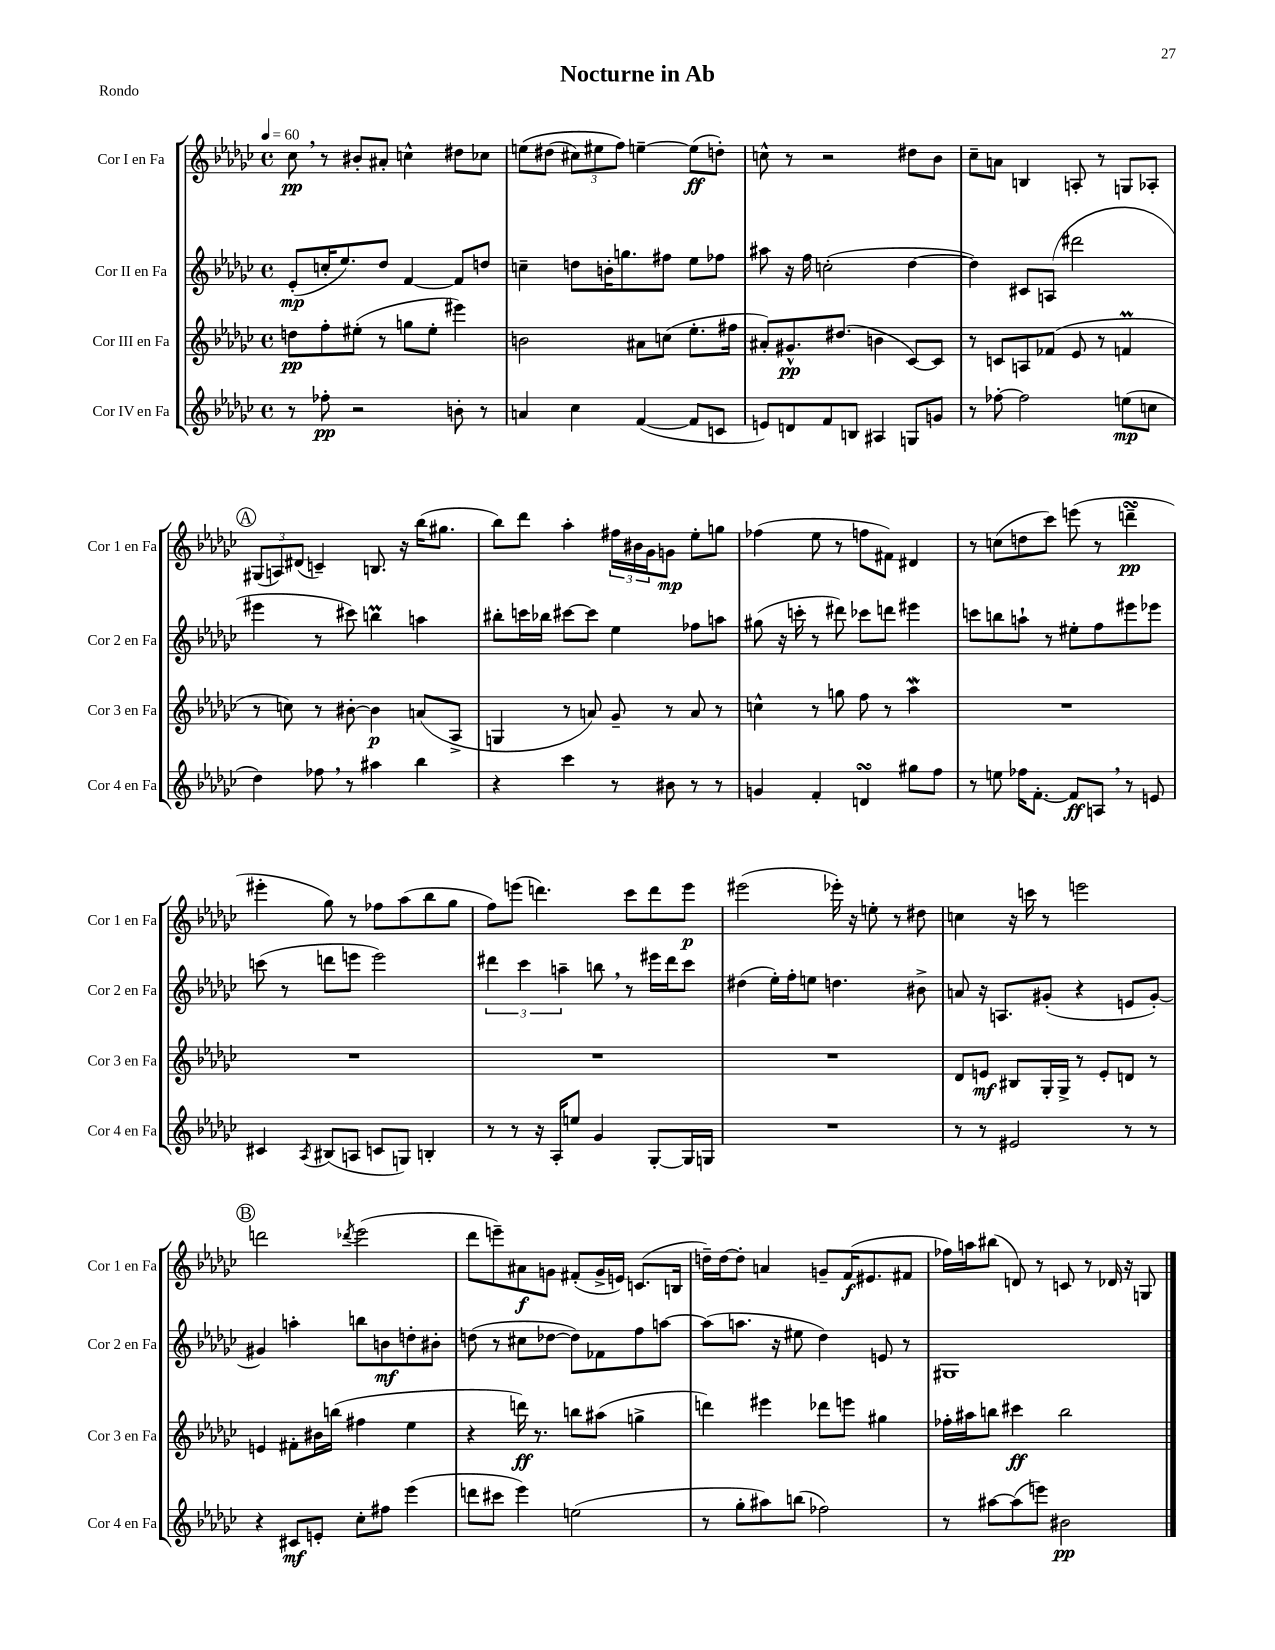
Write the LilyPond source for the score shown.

\header { title = "Nocturne in Ab" piece = "Rondo" }
<<
\new StaffGroup <<
\new Staff = "s0" \with { instrumentName = "Cor I en Fa" shortInstrumentName = "Cor 1 en Fa" } {
    \clef treble \key ges \major \defaultTimeSignature \time 4/4 \tempo 4 = 60
    ces''8\pp \breathe r8 bis'8-. ais'8-. c''4-^ dis''8 ces''8 |
    e''8\( dis''8( \tuplet 3/2 { cis''8) eis''8 f''8\) } e''4~-- e''8\ff( d''8-.) |
    c''8-^ r8 r2 dis''8 bes'8 |
    ces''8-- a'8 b4 a8-. r8 g8 aes8-. |
    \mark \markup { \circle "A" } \tuplet 3/2 { gis8( a8) dis'8( } c'4--) b8. r16 bes''16( gis''8. |
    bes''8) des'''8 aes''4-. \tuplet 3/2 { fis''16 bis'16 ges'16 } g'8\mp ees''8-. g''8 |
    fes''4( ees''8 r8 f''8 fis'8) dis'4 |
    r8 c''8( d''8 ces'''8) e'''8( r8 d'''4--\turn\pp |
    eis'''4-. ges''8) r8 fes''8 aes''8( bes''8 ges''8 |
    f''8) e'''8( d'''4.) ces'''8 d'''8 e'''8\p |
    eis'''2( ees'''16-.) r16 e''8-. r8 dis''8 |
    c''4 r16 c'''16 r8 e'''2 |
    \mark \markup { \circle "B" } d'''2 \acciaccatura { des'''8 } ees'''2( |
    des'''8 e'''8--) ais'8\f g'8 fis'8-.( g'16-> e'16) c'8.( b16 |
    d''16--) d''16~ d''8-. a'4 g'8-- f'16\f( eis'8. fis'8 |
    fes''16) a''16 bis''8( d'8) r8 c'8 r8 des'16 r16 g8 \bar "|." |
}
\new Staff = "s1" \with { instrumentName = "Cor II en Fa" shortInstrumentName = "Cor 2 en Fa" } {
    \clef treble \key ges \major \defaultTimeSignature \time 4/4
    ees'8-.\mp( c''16-. ees''8.) des''8 f'4~ f'8 d''8 |
    c''4-- d''8 b'16-. g''8. fis''8 ees''8 fes''8 |
    ais''8 r16 f''16 c''2-.( des''4~ |
    des''4) cis'8 a8( dis'''2 |
    \mark \markup { \circle "A" } eis'''4 r8 cis'''8) b''4\prall a''4 |
    bis''8-. c'''16 bes''16 cis'''8~ cis'''8 ees''4 fes''8 a''8 |
    gis''8( r16 c'''16-. r8 dis'''8) ces'''8 d'''8 eis'''4 |
    c'''8 b''8 a''8-! r8 eis''8-. f''8 eis'''8 ees'''8 |
    c'''8( r8 d'''8 e'''8 e'''2) |
    \tuplet 3/2 { dis'''4 ces'''4 a''4-- } b''8 \breathe r8 eis'''16 dis'''16 ces'''8 |
    dis''4( ees''16-.) f''16-. e''8 d''4. bis'8-> |
    a'8 r16 a8. gis'8-.( r4 e'8 gis'8~-.) |
    \mark \markup { \circle "B" } gis'4 a''4-. b''8 b'8\mf d''8-. bis'8-. |
    d''8( r8 cis''8 des''8~ des''8) fes'8 f''8 a''8~ |
    a''8( a''8. r16 eis''8 des''4) e'8 r8 |
    gis1 \bar "|." |
}
\new Staff = "s2" \with { instrumentName = "Cor III en Fa" shortInstrumentName = "Cor 3 en Fa" } {
    \clef treble \key ges \major \defaultTimeSignature \time 4/4
    d''8\pp f''8-. eis''8-.( r8 g''8 eis''8-. eis'''4) |
    b'2 ais'8 c''8( ees''8.-. fis''16 |
    ais'8-.) gis'8.-^\pp dis''8.( b'4 ces'8~) ces'8 |
    r8 c'8 a8 fes'8( ees'8 r8 f'4\prall |
    \mark \markup { \circle "A" } r8 c''8) r8 bis'8~-. bis'4\p a'8( aes8-> |
    g4 r8 a'8) ges'8-- r8 a'8 r8 |
    c''4-^ r8 g''8 f''8 r8 aes''4\mordent |
    R1 |
    R1 |
    R1 |
    R1 |
    des'8 e'8\mf bis8 ges16-. ges16-> r8 e'8-. d'8 r8 |
    \mark \markup { \circle "B" } e'4 fis'8-. bis'16 b''16( fis''4 ees''4 |
    r4 d'''16\ff) r8. b''8 ais''8( g''4-> |
    d'''4) eis'''4 des'''8 e'''8 gis''4 |
    fes''16-. ais''16 b''8 cis'''4\ff b''2 \bar "|." |
}
\new Staff = "s3" \with { instrumentName = "Cor IV en Fa" shortInstrumentName = "Cor 4 en Fa" } {
    \clef treble \key ges \major \defaultTimeSignature \time 4/4
    r8 fes''8-.\pp r2 b'8-. r8 |
    a'4 ces''4 f'4~( f'8 c'8 |
    e'8) d'8 f'8 b8 ais4 g8 g'8 |
    r8 fes''8~-. fes''2 e''8\mp( c''8 |
    \mark \markup { \circle "A" } des''4) fes''8 \breathe r8 ais''4 bes''4 |
    r4 ces'''4 r8 bis'8 r8 r8 |
    g'4 f'4-. d'4\turn gis''8 f''8 |
    r8 e''8 fes''16 f'8.~-. f'8\ff a8 \breathe r8 e'8 |
    cis'4 \acciaccatura { aes8 } bis8( a8 c'8 g8) b4-. |
    r8 r8 r16 aes16-. e''8 ges'4 ges8~-. ges16 g16 |
    R1 |
    r8 r8 eis'2 r8 r8 |
    \mark \markup { \circle "B" } r4 cis'8\mf e'8-. ces''8-. fis''8 ees'''4( |
    d'''8 cis'''8 ees'''4) e''2( |
    r8 ges''8-. ais''8) b''8( fes''2) |
    r8 ais''8~ ais''8( e'''8) bis'2\pp \bar "|." |
}
>>
>>
\layout { \context { \Score \remove "Bar_number_engraver" } }
